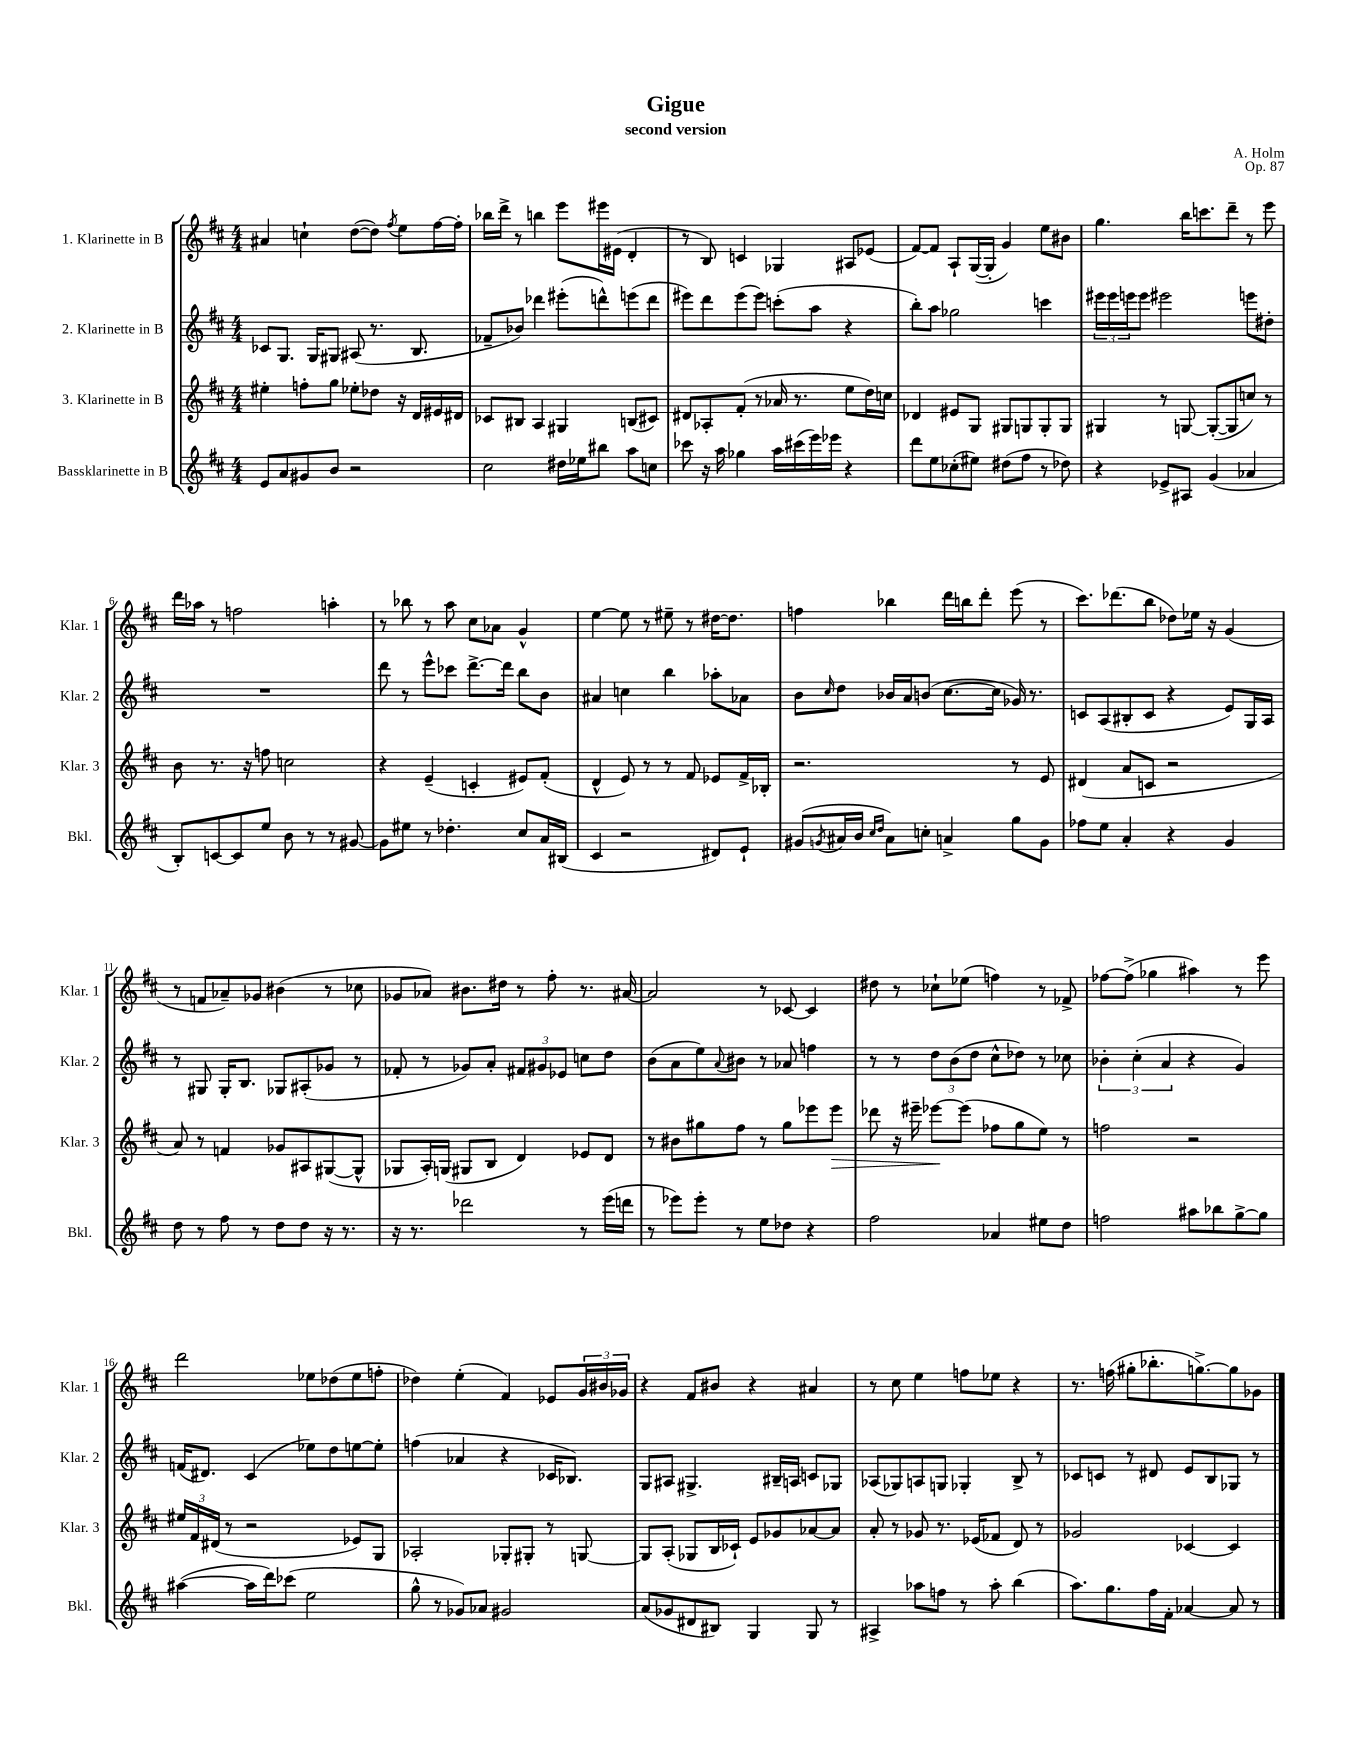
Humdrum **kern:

**kern	**kern	**kern	**kern
*staff4	*staff3	*staff2	*staff1
*clefG2	*clefG2	*clefG2	*clefG2
*k[f#c#]	*k[f#c#]	*k[f#c#]	*k[f#c#]
*M4/4	*M4/4	*M4/4	*M4/4
8e	4ee#'	8c-	4a#
8a	.	8.G	.
8g#	8ff'	.	4cc`
.	.	16G	.
8b	8gg	8G#	.
2r	8ee-'	(8A#	([8dd
.	8dd-	8.r	8dd])
.	.	.	8qff#
.	16r	.	8ee
.	16d	8.B	.
.	16e#	.	[16ff#
.	16d#	.	16ff#']
=	=	=	=
2cc#	8c-	8f-~	16bb-
.	.	.	16ddd^
.	8B#	8b-)	8r
.	4A	4ddd-	4bb
16dd#	4G#	(8eee#'	8eee
16ee-	.	.	.
8bb#	.	8ddd^^)	16eee#
.	.	.	(16e#
8aa	(8B	(8eee	4d'
8cc	8c#)	8ddd	.
=	=	=	=
8ccc-	8d#	8eee#)	8r
16r	8A-'	8ddd	8B)
16aa	.	.	.
4gg-	(8f#'	(8eee#	4c
.	8r	8eee#)	.
16aa	16a-	(8ccc'	4G-
(16ccc#	8.r	.	.
16eee)	.	8aa	.
16eee-	.	.	.
4r	8ee	4r	8A#
.	16dd)	.	(8e-
.	16cc	.	.
=	=	=	=
8ddd	4d-	8bb')	[8f#)
8ee	.	8aa	8f#]
(8cc-'	8e#	2gg-	8A`
8ee#)	8G	.	([16G
.	.	.	16G']
(8dd#	8G#	.	4g)
8ff#	8G	.	.
8r	8G'	4ccc	8ee
8dd-)	8G	.	8b#
=	=	=	=
4r	4G#	24eee#	4.gg
.	.	24eee#	.
.	.	24eee	.
.	.	8eee	.
8e-^	8r	2eee#	.
8A#	[8G	.	16bb
.	.	.	8.ccc
(4g	(8G'_	.	.
.	8G]	.	8ddd~
4a-	8cc)	8eee	8r
.	8r	8dd#'	8eee
=	=	=	=
8B')	8b	1r	16ddd
.	.	.	16aa-
[8c	8.r	.	8r
8c]	.	.	2ff
.	16r	.	.
8ee	8ff	.	.
8b	2cc	.	.
8r	.	.	.
8r	.	.	4aa'
[8g#	.	.	.
=	=	=	=
8g#]	4r	8ddd	8r
8ee#	.	8r	8bb-
8r	(4e~	8eee^^	8r
4.dd-'	.	8ccc-	8aa
.	4c'	[8.ddd^	8cc#
.	.	.	8a-
.	.	16ddd]	.
8cc#	8e#)	8bb	4g^^
16a	(8f#'	8b	.
(16B#	.	.	.
=	=	=	=
4c#	4d^^	4a#	[4ee
2r	8e)	4cc	8ee]
.	8r	.	8r
.	8r	4bb	8ee#~
.	8f#	.	8r
8d#)	8e-	8aa-'	[16dd#
.	.	.	8.dd#]
8e`	16f#^	8a-	.
.	16B-'	.	.
=	=	=	=
(8g#	2.r	8b	4ff
8qg	.	16qqcc#	.
16a#	.	8dd	.
16b	.	.	.
16qqcc#	.	.	.
16qqdd	.	.	.
8a#)	.	16b-	4bb-
.	.	16a	.
8cc'	.	(8b	.
4a^	.	[8.cc#	16ddd
.	.	.	16bb
.	.	.	8ddd'
.	.	16cc#]	.
8gg	8r	16g-)	(8eee
.	.	8.r	.
8g	8e	.	8r
=	=	=	=
8ff-	(4d#	8c	8.ccc#)
8ee	.	(8A	.
.	.	.	(8.ddd-
4a'	8a	8B#'	.
.	8c	8c	8bb
4r	2r	4r	8dd-)
.	.	.	16ee-
.	.	.	16r
4g	.	8e)	(4g
.	.	16G	.
.	.	16A	.
=	=	=	=
8dd	8a)	8r	8r
8r	8r	8G#	8f
8ff#	4f	16G#'	8a-~)
.	.	8.B	.
8r	.	.	8g-
8dd	8g-	8G-	(4b#
8dd	8A#	(8A#'	.
16r	([8G#	8g-	8r
8.r	.	.	.
.	8G#^^]	8r	8cc-
=	=	=	=
16r	8G-	8f-'	8g-
8.r	.	.	.
.	16A')	8r	8a-)
.	(16G	.	.
2ddd-	8G#	8g-)	8.b#
.	8B	8a'	.
.	.	.	16dd#
.	4d)	12f#	8r
.	.	12g#	.
.	.	.	8ff#'
.	.	12e-	.
8r	8e-	8cc	8.r
(16eee	8d	8dd	.
16ddd	.	.	[16a#
=	=	=	=
8r	8r	(8b	2a#]
8eee-)	8b#	8a	.
8eee-'	8gg#	8ee)	.
.	.	8qqa	.
8r	8ff#	8b#	.
8ee	8r	8r	8r
8dd-	8gg#	8a-	[8c-
4r	8eee-	4ff	4c-]
.	8eee-	.	.
=	=	=	=
2ff#	8ddd-	8r	8dd#
.	16r	8r	8r
.	16eee#~	.	.
.	[8eee-	12dd	8cc-`
.	.	(12b	.
.	(8eee-]	.	(8ee-
.	.	12dd	.
4a-	8ff-	8cc#^^	4ff)
.	8gg	8dd-)	.
8ee#	8ee)	8r	8r
8dd	8r	8cc-	8f-^
=	=	=	=
2ff	2ff	6b-'	[8ff-
.	.	.	(8ff-^]
.	.	(6cc#'	.
.	.	.	4gg-
.	.	6a	.
8aa#	2r	4r	4aa#)
8bb-	.	.	.
[8gg^	.	4g)	8r
8gg]	.	.	8eee
=	=	=	=
([4aa#	24ee#	(16f	2ddd
.	24f#	.	.
.	.	8.d#)	.
.	(24d#	.	.
.	8r	.	.
16aa#]	2r	(4c#	.
16ddd)	.	.	.
(8ccc-	.	.	.
2ee	.	8ee-)	8ee-
.	.	8dd	(8dd-
.	8e-)	[8ee	8ee-
.	8G	8ee']	8ff'
=	=	=	=
8gg^^	2A-'	(4ff	4dd-)
8r	.	.	.
8g-)	.	4a-	(4ee'
8a-	.	.	.
2g#	8G-'	4r	4f#)
.	8G#'	.	.
.	8r	16c-	8e-
.	.	8.B-)	.
.	[8G	.	24g
.	.	.	24b#
.	.	.	24g-
=	=	=	=
(8a	8G]	8G	4r
8g-	(8A'	8A#	.
8d#	8G-	4.G#^	8f#
8B#)	16B	.	8b#
.	16c-`)	.	.
4G	8e	.	4r
.	8g-	16B#~	.
.	.	16A	.
8G	[8a-	8c	4a#
8r	8a-]	8G-	.
=	=	=	=
4A#^	8a'	(8A-	8r
.	8r	8G-)	8cc#
8aa-	8g-	8A	4ee
8ff	8.r	8G	.
8r	.	4G-'	8ff
.	(16e-	.	.
8aa-'	8f-	.	8ee-
(4bb	8d)	8B^	4r
.	8r	8r	.
=	=	=	=
8.aa)	2g-	8c-	8.r
.	.	8c	.
8.gg	.	.	(16ff
.	.	8r	8gg#'
16ff#	.	8d#	8.bb-'
16f#'	.	.	.
[4a-	[4c-	8e	.
.	.	.	[8.gg^)
.	.	8B	.
8a-]	4c-]	8G-	8gg]
8r	.	8r	8g-
==	==	==	==
*-	*-	*-	*-
